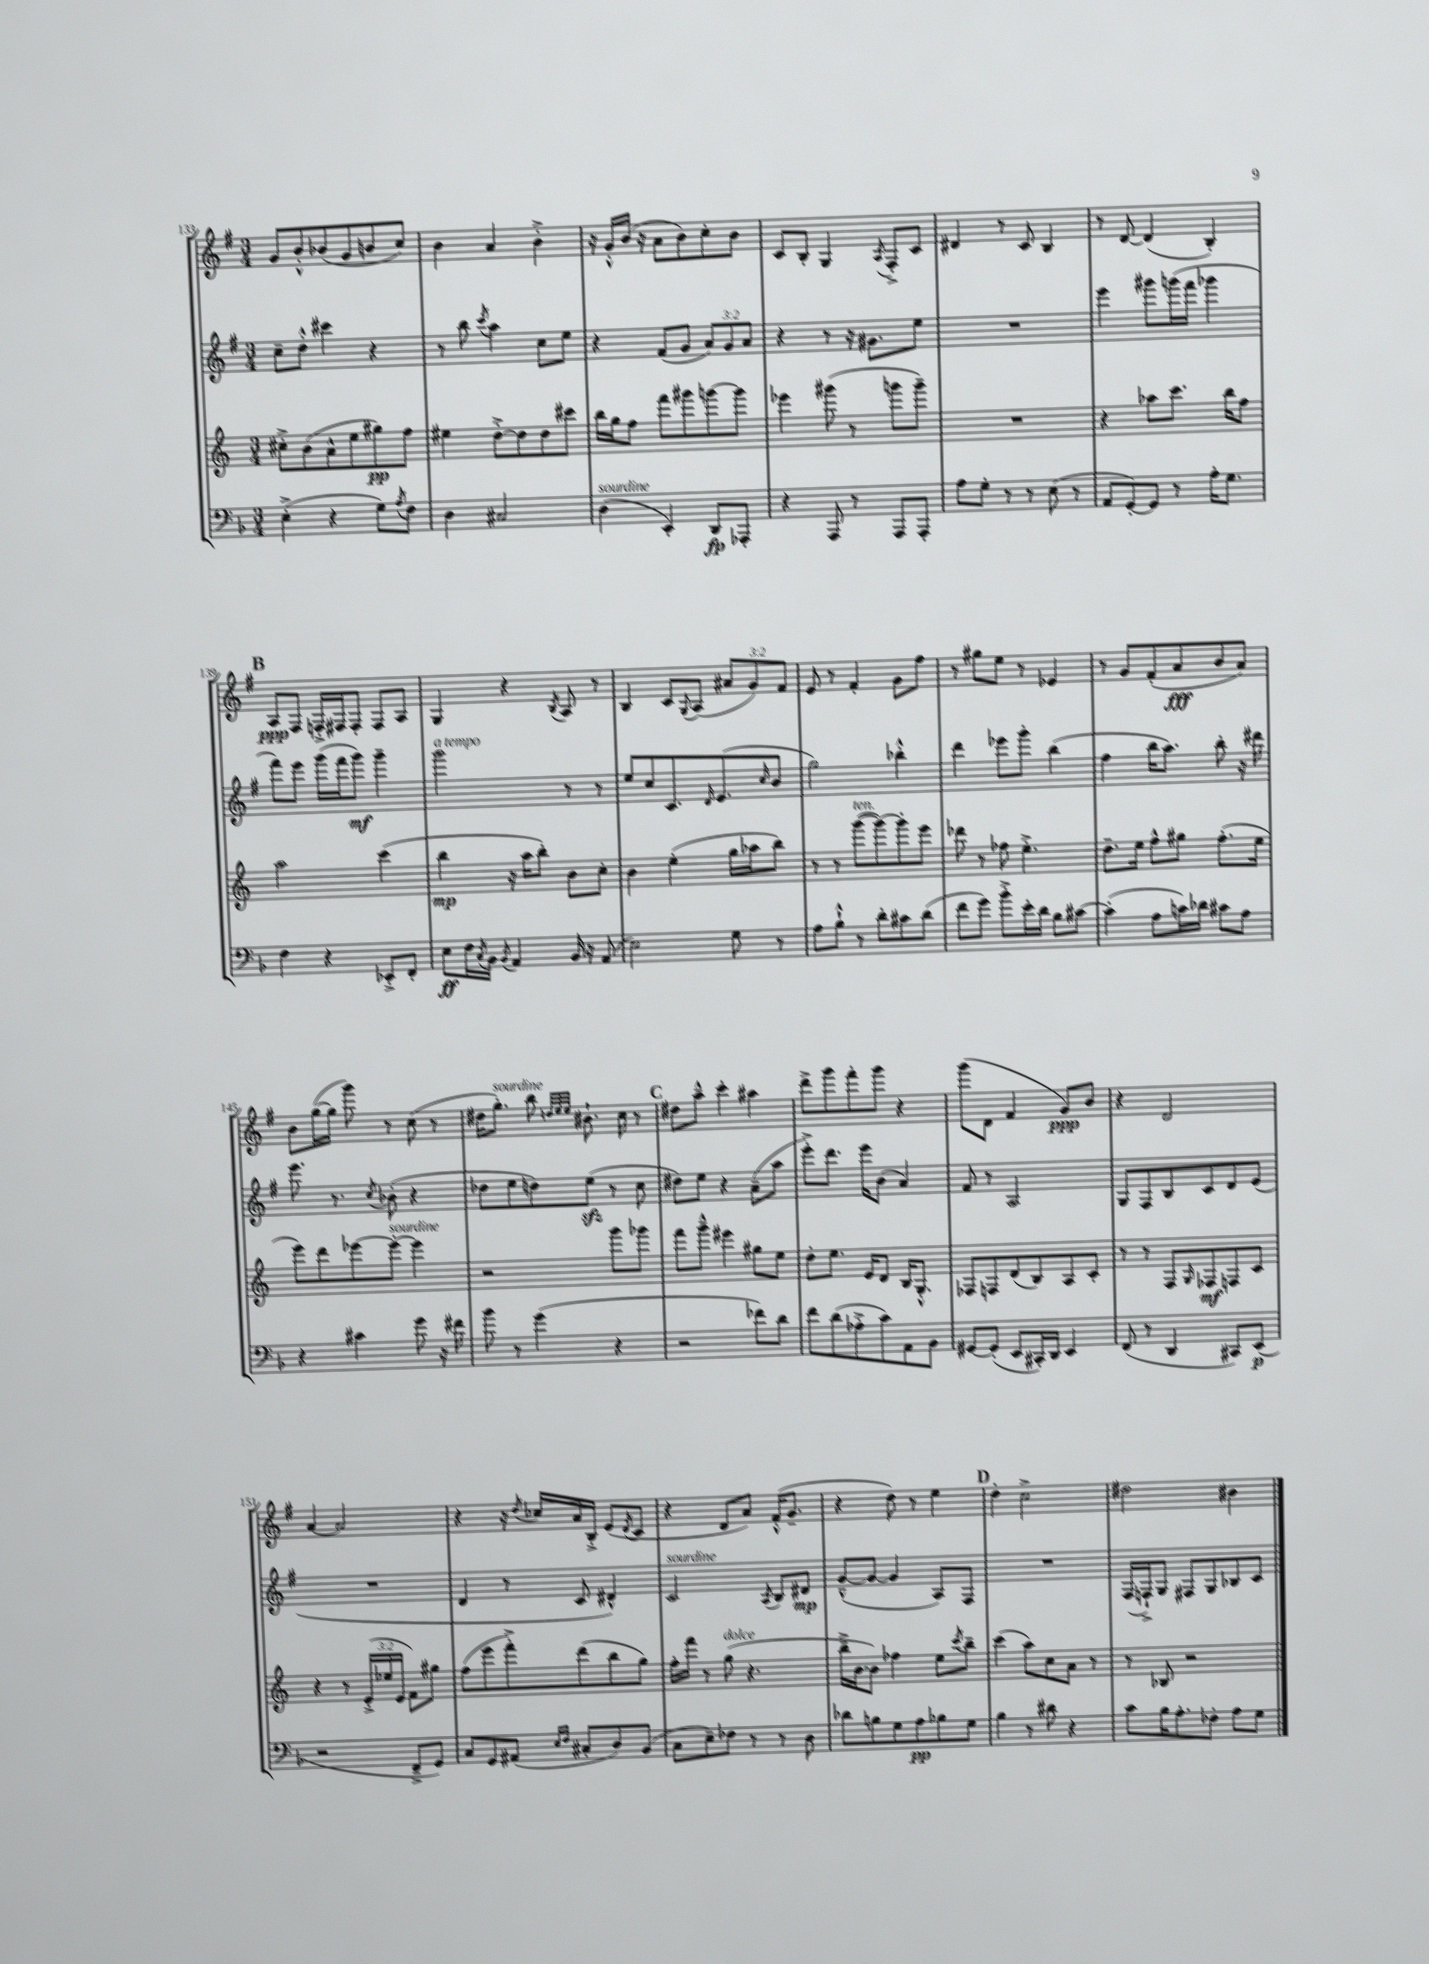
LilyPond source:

<<
\new StaffGroup <<
\new Staff = "s0" {
    \clef treble \key g \major \numericTimeSignature \time 3/4 \override Staff.TupletNumber.text = #tuplet-number::calc-fraction-text
    g'8 b'8-.-^ bes'8( g'8 b'8 c''8) |
    b'4 a'4 b'4-.-> |
    r16 g'16-.-^ b'16( r16 a'8 b'8) c''8-. b'8 |
    c'8 b8-. g4 \acciaccatura { a8 } fis8-.-> c'8 |
    dis'4 r8 c'8 b4 |
    r8 d'8~ d'4( b4-.) |
    \mark \markup { \bold "B" } a8\ppp fis8 f16-.-> fis16 fis8-. fis8 a8 |
    g4 r4 \acciaccatura { b8 } a8 r8 |
    b4 c'8 \appoggiatura { g8 } a8( \tuplet 3/2 { ais'8 g'8) fis'8 } |
    e'8 r8 fis'4-. g'8 fis''8 |
    r8 gis''8 e''8 r8 ees'4 |
    r8 g'8 fis'8-.( a'8\fff b'8 a'8) |
    b'8 g''16~( g''16 g'''8) r8 c''8( r8 |
    dis''16 g''8.-.^\markup { \italic "sourdine" }) b''8 \grace { d''32 e''32 e''32 } bis'8.-! c''16 r8 |
    \mark \markup { \bold "C" } dis''8 a''8---^ c'''4-. ais''4 |
    d'''8-> g'''8 fis'''8-. g'''8 r4 |
    g'''8( d'8 fis'4 g'8\ppp) b'8 |
    r4 d'2 |
    a'4~ a'2 |
    r4 r16 \acciaccatura { d''8 } ces''16 a'16 b16-.-> e'8( \acciaccatura { d'8 } c'8 |
    r4 d'8 a'8) fis'16-.-^( g'8.-- |
    r4 d''8) r8 e''4 |
    \mark \markup { \bold "D" } d''4-. c''2-> |
    dis''2 bis'4 \bar "|." |
}
\new Staff = "s1" {
    \clef treble \key g \major \numericTimeSignature \time 3/4 \override Staff.TupletNumber.text = #tuplet-number::calc-fraction-text
    c''8-- d''8-.-^ cis'''4 r4 |
    r8 b''8 \acciaccatura { c'''8 } a''4 c''8 e''8 |
    r4 fis'8( g'8 \tuplet 3/2 { a'8) g'8 a'8 } |
    r4 r8 r16 gis'8. e''8 |
    R2. |
    e'''4 gis'''8 g'''16( fis'''16 ges'''4 |
    \mark \markup { \bold "B" } fis'''8) e'''8 g'''16( fis'''16 g'''8\mf) g'''4-- |
    g'''2^\markup { \italic "a tempo" } r8 r8 |
    e''8 c''8 c'8. \grace { d'16 } e'8.( \grace { c''16 } b'8 |
    g''2) bes''4-.-^ |
    d'''4 ees'''8 g'''8-. b''4( |
    fis''4 b''16 a''8.) b''8-. r16 dis'''16 |
    e'''8. r8. \acciaccatura { c''8 } bes'8-.( r4 |
    des''8 e''8 d''8) e''8\sfz( r8 c''8 |
    \mark \markup { \bold "C" } dis''8) e''8 r4 a'8--( a''8 |
    e'''8-.->) d'''8. e'''16 b'8( a'4) |
    fis'8 r8 a2 |
    g8 fis8 b8 c'8 d'8 e'8( |
    R2. |
    d'4 r8 c'8 dis'4-^) |
    c'2^\markup { \italic "sourdine" } \acciaccatura { a8 } b8 dis'8\mp |
    g'8~---^( g'8~ g'4 a8) fis8 |
    \mark \markup { \bold "D" } R2. |
    fis16( f16-!->) g8 fis8 g8 bes8 c'8 \bar "|." |
}
\new Staff = "s2" {
    \clef treble \key c \major \numericTimeSignature \time 3/4 \override Staff.TupletNumber.text = #tuplet-number::calc-fraction-text
    cis''8-.-> b'8( a'8-^ e''8 gis''8\pp) f''8 |
    eis''4 d''8~-.-> d''8 d''8 cis'''8 |
    b''16 g''16 f''8 f'''8 gis'''8 g'''8~ g'''8 |
    ees'''4 gis'''8( r8 g'''8 g'''8--) |
    R2. |
    r4 aes''8 c'''8. b''16 f''8 |
    \mark \markup { \bold "B" } a''2 c'''4( |
    b''4\mp r16 a''16 b''8-.) b'8 c''8-. |
    b'4 e''4-.( g''16 aes''16 b''8) |
    r8 r8 g'''8~^\markup { \italic "ten." }( g'''8~) g'''8-. e'''8 |
    des'''8 r8 fes''8 e''4.-.-> |
    d''8.-- e''16 f''8-^ gis''8 f''8.-.( e''16 |
    e'''8) d'''8 ees'''8~ ees'''8~-.^\markup { \italic "sourdine" } ees'''4 |
    r2 g'''8 ges'''8 |
    \mark \markup { \bold "C" } f'''8 g'''8---^ eis'''4 gis''8 e''8 |
    d''8-. e''8. e'16 d'8 b16 g8.-.-^ |
    fes8 f8 d'8( b8) a8 c'8-. |
    r8 r8 f8 \grace { g16 } fes8\mf f8 c'8 |
    r4 r8 \tuplet 3/2 { e'16-.->( ees''16 e'16 } f'8) gis''8 |
    f''8( e'''8 f'''8-.->) d'''8( b''8 g''8) |
    f''16-. f'''16 r8 g''8^\markup { \italic "dolce" }( r4. |
    b''16---> b'16~ b'8) fes''4 e''8 \acciaccatura { c'''8 } b''8-- |
    \mark \markup { \bold "D" } c'''4( a''8) c''8 a'8 r8 |
    r8 bes8 r2 \bar "|." |
}
\new Staff = "s3" {
    \clef bass \key f \major \numericTimeSignature \time 3/4
    e4-.->( r4 g8) \acciaccatura { a8 } f8 |
    d4 cis2 |
    d4^\markup { \italic "sourdine" }( e,4-.) d,8\fp aes,,8-. |
    r4 a,,8 r8 a,,8 a,,8-. |
    a8 g8-. r8 r8 e8( r8 |
    a,8 g,8~-.) g,8 r8 a16-. g8. |
    \mark \markup { \bold "B" } f4 r4 ees,8-.-> f,8-. |
    e8\ff f16 \acciaccatura { c8 } bes,16 \acciaccatura { bes,8 } a,4 bes,16 r16 a,8( |
    e2) g8 r8 |
    a8 bes8-!-^ r8 d'8-. cis'8 d'8( |
    f'8 g'8) bes'8-.-> e'16-. d'16 bes8 cis'8~ |
    cis'4-.( a8 c'16) des'16 cis'8 a8 |
    r4 cis'4 g'8 r16 fis'16 |
    bes'8 r8 g'4( r4 |
    \mark \markup { \bold "C" } r2 fes'8) d'8 |
    f'8 d'8( aes8-.-> c'8) a,8 bes,8 |
    gis,8~ gis,8-.( e,8 cis,16-.) d,16 e,4 |
    f,8( r8 d,4 cis,8) e,8\p( |
    r2 f,8---> g,8) |
    c8 g,8 ais,8( \grace { e16 f16 } cis8-. d8) bes,8( |
    c8 e8--) fes8 r8 r8 d8 |
    des'8 b8 g8 a8\pp bes8 g8 |
    \mark \markup { \bold "D" } bes4 r8 dis'8 r4 |
    c'8 bes16 a8.-. fes8-. a8 g8 \bar "|." |
}
>>
>>
\layout { \context { \Score currentBarNumber = #133 } }
